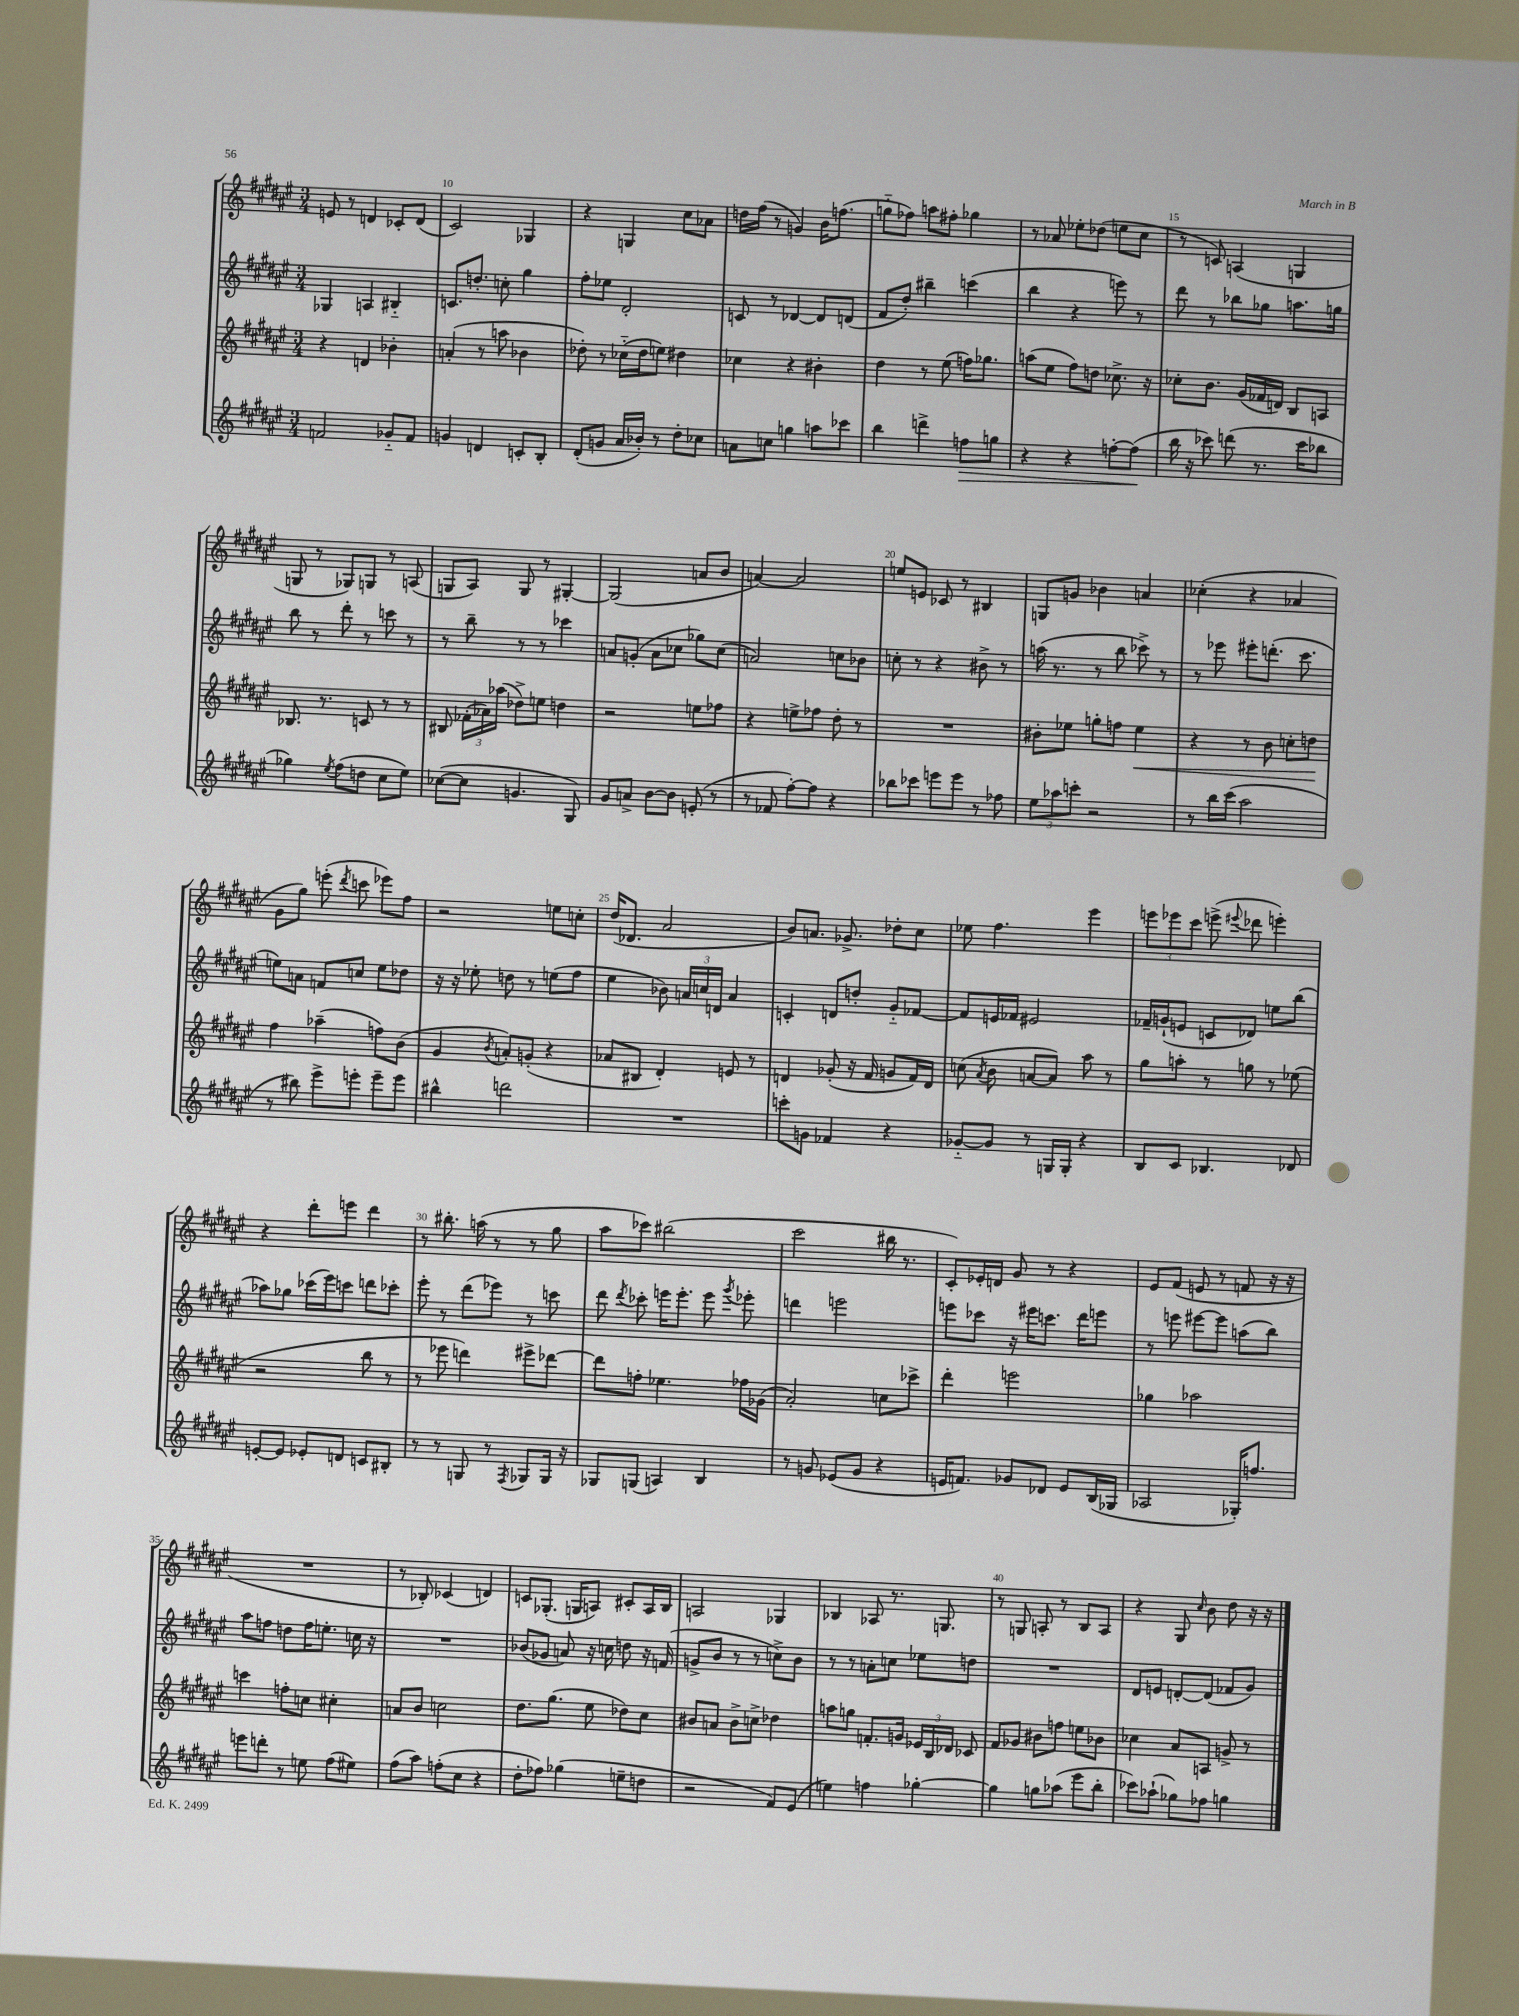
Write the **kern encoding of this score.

**kern	**kern	**kern	**kern
*staff4	*staff3	*staff2	*staff1
*clefG2	*clefG2	*clefG2	*clefG2
*k[f#c#g#d#a#e#]	*k[f#c#g#d#a#e#]	*k[f#c#g#d#a#e#]	*k[f#c#g#d#a#e#]
*M3/4	*M3/4	*M3/4	*M3/4
2f	4r	4G-	8e
.	.	.	8r
.	4d	4A	4d
8g-'~	4b-'	4B#'~	8c-'
8f	.	.	(8d
=	=	=	=
4g	(4a'	8.c	2c#)
.	.	8.dd'	.
4d	8r	.	.
.	8aa	8cc'	.
8c'	4b-	4gg#	4G-
8B'	.	.	.
=	=	=	=
(8d#'	8dd-')	8ff#'	4r
8g	8r	8ee-	.
16a#	(16cc-'~	2d#'	4G
16b-')	16dd-	.	.
8r	8ee)	.	.
8dd#'	4dd#	.	8cc#
8cc-	.	.	8a-
=	=	=	=
8a	4cc-	8c	16dd
.	.	.	(16ff#
8cc	.	8r	8r
4gg	4r	[4d-	4g)
8aa	4b#'	8d-]	16b
.	.	.	(8.ff
8ccc-	.	(8d	.
=	=	=	=
4bb	4dd#	8f#	8gg'~
.	.	8dd#')	8ff-)
4ddd^	8r	4bb#~	8aa
.	(8ee#	.	8ff#'
8ff	16ff)	(4ccc	4gg-
.	8.gg-	.	.
8gg	.	.	.
=	=	=	=
4r	(8aa	4bb	8r
.	8ee#	.	8a-
4r	8ff#)	4r	8ee-'
.	8dd	.	(8dd-
[8ff'	8.cc-^	8eee)	8ee
(8ff]	.	8r	8cc#
.	16r	.	.
=	=	=	=
16bb	8cc-'	8ddd#	8r
16r	.	.	.
8ccc-)	8.b	8r	8c)
(8ddd	.	8bb-	(4A
.	(16g#	.	.
8.r	16f-	8gg-	.
.	16d)	.	.
.	8B	8.aa	4G
16ccc-	.	.	.
8bb-	8A	.	.
.	.	16gg	.
=	=	=	=
4gg-)	8.B-	8bb	8G
.	.	8r	8r
.	8.r	.	.
8qee#	.	.	.
(8ff#	.	8ddd#'	8G-)
8dd	8c	8r	8G
8cc#	8r	8ccc	8r
8ee#)	8r	8r	(8A
=	=	=	=
([8cc-	8B#	8r	8G
8cc-]	(24f-'	8bb~	8A#)
.	24a-)	.	.
.	(24aa-	.	.
4.g	8dd-^)	8r	8G
.	8ee	8r	8r
.	4dd	4ccc-	[4G#'
8G#)	.	.	.
=	=	=	=
8g#	2r	8a	(2G#]
8a^	.	(8g'	.
[8b	.	8a	.
8b]	.	8cc-	.
(8e'	8ee	8gg-)	8a
8r	8ff-	(8cc-	8b
=	=	=	=
8r	4r	2a)	[4a)
8f-	.	.	.
[8ff#')	8ee^	.	2a]
8ff#]	8ff-	.	.
4r	8dd#'	8cc	.
.	8r	8b-	.
=	=	=	=
8bb-	2.r	8cc'	8ee
8ccc-	.	8r	8e
8eee	.	4r	8c-
8eee	.	.	8r
8r	.	8b#^	4B#
8ff-	.	8r	.
=	=	=	=
12ee#	8b#'	(16aa	8G
.	.	8.r	.
12aa-	.	.	.
.	8ee-	.	8g
12ccc'	.	.	.
2r	8gg'	8r	4b-
.	8ff	8bb	.
.	4ee-	8ccc-^)	4a
.	.	8r	.
=	=	=	=
8r	4r	8r	(4cc-'
16bb	.	8eee-	.
(16ccc#	.	.	.
2aa#	8r	8eee#'	4r
.	8b	(8.ddd'	.
.	8cc'	.	4a-
.	.	8.ccc#	.
.	8dd	.	.
=	=	=	=
8r	4ff#	8ee)	8g#
8bb#)	.	8a	8gg#)
8eee#^	(4aa-~	8f	(8eee'
.	.	.	8qddd#
8eee'	.	8cc	8ccc
8eee~	8ff)	8ee	8eee-)
8eee	(8b	8dd-	8ff#
=	=	=	=
4bb#^^	4g#	16r	2r
.	.	16r	.
.	.	8ee-'	.
.	8qb	.	.
2ddd	8a')	8dd	.
.	(8g'	8r	.
.	4r	(8ee	8ee
.	.	8ff#	8cc'
=	=	=	=
2.r	8a-	4ee#	(16dd#
.	.	.	8.d-
.	8B#	.	.
.	4d#')	8b-)	2a#
.	.	24a	.
.	.	24cc	.
.	.	24d	.
.	8e	4a	.
.	8r	.	.
=	=	=	=
8ccc'	4d	4c'	8b)
8g	.	.	8.a
4f-	(8g-'	8d	.
.	.	.	8.g-^
.	16r	8dd'	.
.	16f#	.	.
4r	8g	8g#'~	8dd-'
.	16f#)	[8f-	8cc#
.	16d	.	.
=	=	=	=
[8g-'~	(8cc	8f-]	8ee-
.	8qa#	.	.
8g-]	8b	16e	4.ff#
.	.	16f-	.
8r	[8a	2e#	.
16G	8a])	.	.
16G'	.	.	.
4r	8aa#	.	4eee#
.	8r	.	.
=	=	=	=
8B	8gg#	16f-~	12eee
.	.	(16g`	.
.	.	.	12eee-
8c#	8aa'	8e	.
.	.	.	12ccc#
4.B-	8r	8c	(8eee^
.	.	.	8qqeee#
.	8gg	8d-)	8ddd-
.	8r	8ee	4eee')
8d-	(8ee-	(8bb	.
=	=	=	=
[8e'	2r	8aa-)	4r
8e]	.	8gg-	.
8e-'	.	(16ccc-	8ddd#'
.	.	16eee#)	.
8d	.	8ccc	8eee
8c	8bb	8ddd	4ddd#
8B#'	8r	8ccc-'	.
=	=	=	=
8r	8r	8eee#'	8r
8r	8eee-	8r	8.bb#'
8G	4ddd)	(8ddd#	.
.	.	.	(16aa
8r	.	8eee-)	8r
8qF#	.	.	.
8G-	8eee#^	8r	8r
16G-	[8ddd-	8ccc	8gg#
16r	.	.	.
=	=	=	=
8G-	8ddd-]	8ddd#	8aa#
.	.	8qddd#	.
(8G	8ff'	8ccc-'	8ccc-)
4A)	4.ee-	16eee	(2bb#
.	.	8.eee'	.
4B	.	8eee	.
.	.	8qggg#	.
.	16ff-	8eee-'	.
.	(16g-	.	.
=	=	=	=
8r	2a#')	4ddd	2ccc#
8g	.	.	.
(8e-	.	2eee	.
8g	.	.	.
4r	8cc	.	16bb#
.	.	.	8.r
.	8ccc-^	.	.
=	=	=	=
16e	4ddd#'	8eee	8c#')
8.f)	.	.	.
.	.	8ccc-	16e-'
.	.	.	16d
8g-	2eee	16r	8g#
.	.	16eee#	.
8d-	.	8.ccc	8r
8e	.	.	4r
.	.	16ddd#	.
(16B	.	8eee	.
16G-	.	.	.
=	=	=	=
2A-	4gg-	8r	8e#
.	.	8eee	(8f#
.	2aa-	[8eee#	8e
.	.	8eee#]	8r
16G-')	.	(8aa	8f
8.ff	.	.	.
.	.	8bb)	16r
.	.	.	16r
=	=	=	=
8eee	4ccc	8aa#	2.r
8ddd'	.	8ff	.
8r	8ff'	8dd	.
8ee	8cc	16ff	.
.	.	8.ee'	.
(8ff#	4cc#'	.	.
8ee#)	.	16cc	.
.	.	16r	.
=	=	=	=
(8ff#	8a	2.r	8r
8aa#)	8b	.	8B-')
(8ff'	2cc	.	(4c-
8cc#	.	.	.
4r	.	.	4d)
=	=	=	=
8dd#'	8.dd#	(8b-	8c
8ff-)	.	8g-	(8.G-'
.	(8.gg#	.	.
(4gg-	.	8a)	.
.	.	.	16G
.	8ee#	16r	8A)
.	.	16cc	.
8ee~	8dd-)	8dd	8c#'
8dd	8cc#	16r	16A
.	.	(16f	16B
=	=	=	=
2r	8b#	8g^	2A
.	8a	8b	.
.	8b#^	8r	.
.	8cc^	8r	.
8f#)	4dd-	8cc^)	4G-
(8e#	.	8b	.
=	=	=	=
4ee)	8aa	8r	4B-
.	8gg	8r	.
4ff	8.f'	8a'	8A-
.	.	8cc	8.r
.	16g	.	.
[4gg-'	24e-	8ee-	.
.	24B	.	.
.	.	.	8.G
.	24d-	.	.
.	8c-	8dd	.
=	=	=	=
4gg-]	8f#	2.r	8r
.	8g-	.	8G
8gg	8b#	.	8A'
(8aa-	8ff	.	8r
8eee#	8ee	.	8B
8bb'	8b-	.	8A
=	=	=	=
8ccc-)	4cc-	8d#	4r
(8aa-`	.	8e	.
8gg-)	8a#	[8d'	8G#
.	.	.	16qqcc#
8ff-	8A	(8d]	8b
4gg	8g^	8f-	8dd#
.	8r	8g#)	16r
.	.	.	16r
==	==	==	==
*-	*-	*-	*-
